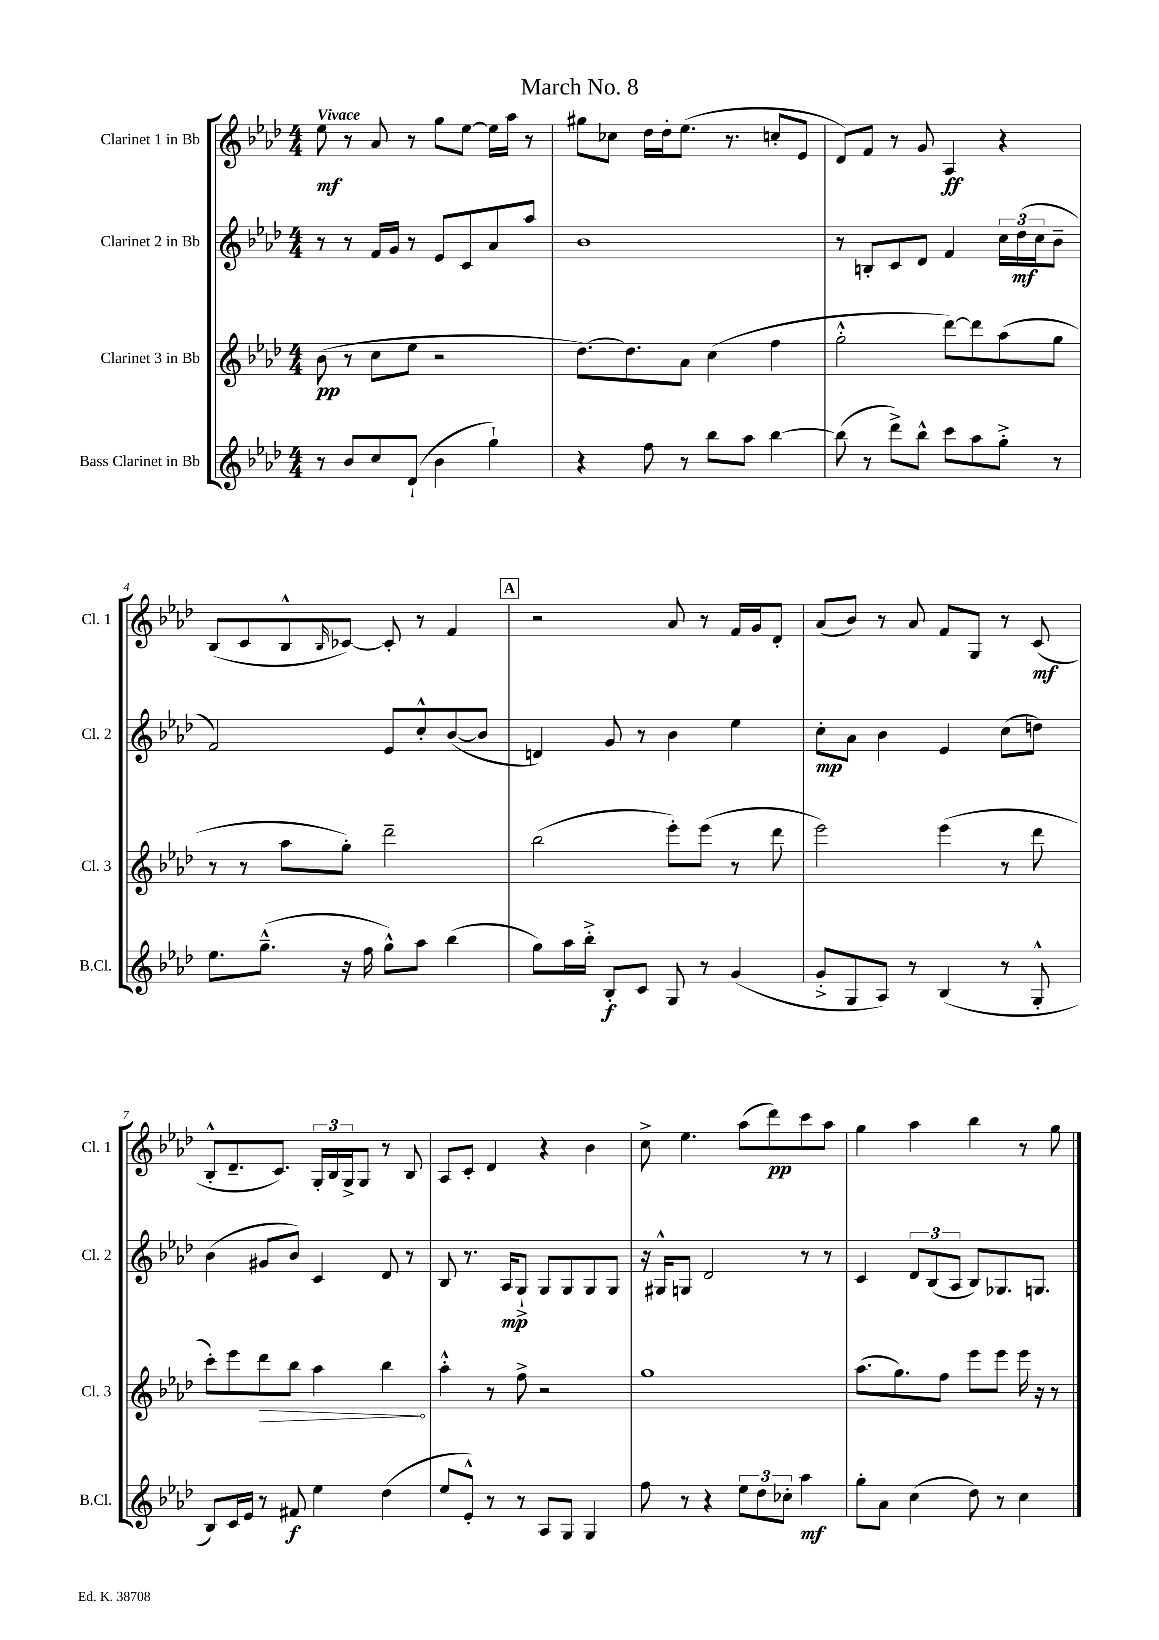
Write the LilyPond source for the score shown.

\header { title = "March No. 8" }
<<
\new StaffGroup <<
\new Staff = "s0" \with { instrumentName = "Clarinet 1 in Bb" shortInstrumentName = "Cl. 1" } {
    \clef treble \key aes \major \numericTimeSignature \time 4/4 \tempo "Vivace"
    ees''8\mf r8 aes'8 r8 g''8 ees''8~ ees''16 aes''16 r8 |
    gis''8 ces''8 des''16 des''16-. ees''8.( r8. c''8-. ees'8 |
    des'8) f'8 r8 g'8 aes4\ff r4 |
    bes8( c'8 bes8-^ \grace { bes16 } ces'8~) ces'8-. r8 f'4 |
    \mark \markup { \box "A" } r2 aes'8 r8 f'16 g'16 des'8-. |
    aes'8( bes'8) r8 aes'8 f'8 g8 r8 c'8\mf( |
    bes8-.-^ des'8.-- c'8.) \tuplet 3/2 { g16-. bes16 g16-> } g8 r8 bes8 |
    aes8 c'8-. des'4 r4 bes'4 |
    c''8-> ees''4. aes''8( des'''8\pp) c'''8 aes''8 |
    g''4 aes''4 bes''4 r8 g''8 \bar "|." |
}
\new Staff = "s1" \with { instrumentName = "Clarinet 2 in Bb" shortInstrumentName = "Cl. 2" } {
    \clef treble \key aes \major \numericTimeSignature \time 4/4
    r8 r8 f'16 g'16 r8 ees'8 c'8 aes'8 aes''8 |
    bes'1 |
    r8 b8-. c'8 des'8 f'4 \tuplet 3/2 { c''16 des''16\mf( c''16 } bes'8-- |
    f'2) ees'8 c''8-.-^ bes'8~( bes'8 |
    \mark \markup { \box "A" } d'4) g'8 r8 bes'4 ees''4 |
    c''8-.\mp aes'8 bes'4 ees'4 c''8( d''8) |
    bes'4( gis'8 bes'8) c'4 des'8 r8 |
    bes8 r8. aes16\mp g8-!-> g8 g8 g8 g8 |
    r16 gis16-^ g8 des'2 r8 r8 |
    c'4 \tuplet 3/2 { des'8 bes8( aes8 } bes8) ges8. g8. \bar "|." |
}
\new Staff = "s2" \with { instrumentName = "Clarinet 3 in Bb" shortInstrumentName = "Cl. 3" } {
    \clef treble \key aes \major \numericTimeSignature \time 4/4
    bes'8\pp( r8 c''8 ees''8 r2 |
    des''8.~) des''8. aes'8 c''4( f''4 |
    g''2-.-^ des'''8~) des'''8 aes''8( g''8 |
    r8 r8 aes''8 g''8-.) des'''2-- |
    \mark \markup { \box "A" } bes''2( ees'''8-.) ees'''8( r8 des'''8 |
    ees'''2) ees'''4( r8 des'''8 |
    c'''8-.) ees'''8 \once \override Hairpin.circled-tip = ##t des'''8\> bes''8 aes''4 bes''4\! |
    aes''4-.-^ r8 f''8-> r2 |
    g''1 |
    aes''8.( g''8.) f''8 ees'''8 ees'''8 ees'''16 r16 r8 \bar "|." |
}
\new Staff = "s3" \with { instrumentName = "Bass Clarinet in Bb" shortInstrumentName = "B.Cl." } {
    \clef treble \key aes \major \numericTimeSignature \time 4/4
    r8 bes'8 c''8 des'8-!( bes'4 g''4-!) |
    r4 f''8 r8 bes''8 aes''8 bes''4~ |
    bes''8( r8 des'''8->) bes''8-^ c'''8 aes''8 g''8-.-> r8 |
    ees''8. g''8.---^( r16 f''16 g''8-^) aes''8 bes''4( |
    \mark \markup { \box "A" } g''8) aes''16 bes''16-.-> bes8-.\f c'8 g8 r8 g'4( |
    g'8-.-> g8 aes8) r8 bes4( r8 g8-.-^ |
    bes8) c'16 ees'16 r8 fis'8\f ees''4 des''4( |
    ees''8 ees'8-.-^) r8 r8 aes8 g8 g4 |
    f''8 r8 r4 \tuplet 3/2 { ees''8 des''8 ces''8-. } aes''4\mf |
    g''8-. aes'8 c''4( des''8) r8 c''4 \bar "|." |
}
>>
>>
